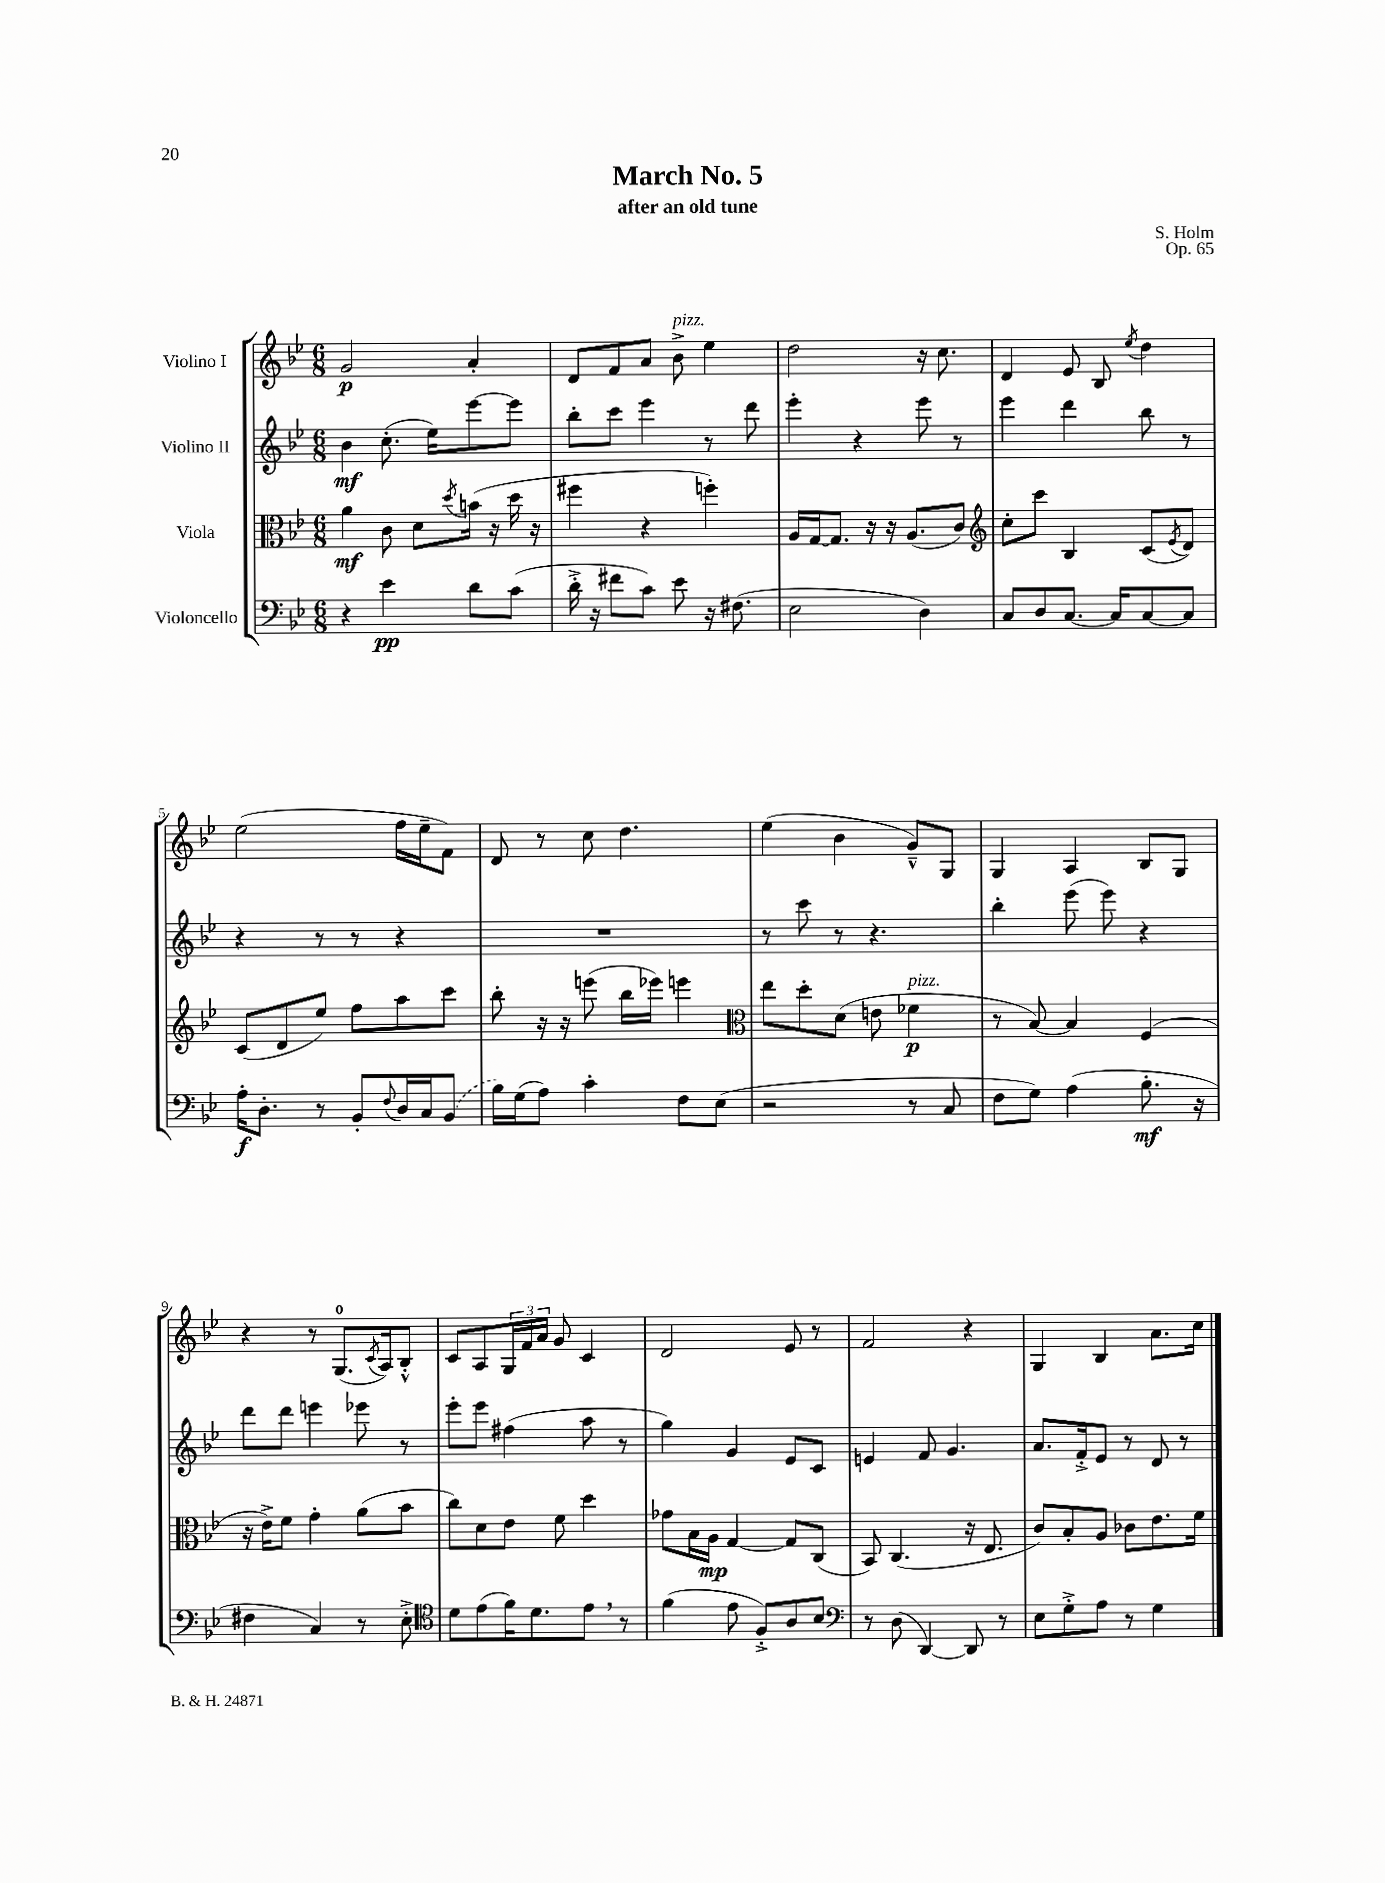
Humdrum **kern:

**kern	**kern	**kern	**kern
*staff4	*staff3	*staff2	*staff1
*clefF4	*clefC3	*clefG2	*clefG2
*k[b-e-]	*k[b-e-]	*k[b-e-]	*k[b-e-]
*M6/8	*M6/8	*M6/8	*M6/8
4r	4a	4b-	2g
4e-	8c	(8.cc'	.
.	8d	.	.
.	.	16ee-)	.
.	8qdd	.	.
8d	(16b	[8eee-	4a'
.	16r	.	.
(8c	16dd	8eee-]	.
.	16r	.	.
=	=	=	=
16d'^	4ff#	8bb-'	8d
16r	.	.	.
8f#	.	8ccc	8f
8c)	4r	4eee-	8a
8e-	.	.	8b-^
16r	4ff')	8r	4ee-
(8.F#	.	.	.
.	.	8ddd	.
=	=	=	=
2E-	16A	4eee-'	2dd
.	[16G	.	.
.	8.G]	.	.
.	.	4r	.
.	16r	.	.
.	16r	.	.
.	(8.A	.	.
4D)	.	8eee-	16r
.	.	.	8.cc
.	8c)	8r	.
=	=	=	=
*	*clefG2	*	*
8C	8cc'	4eee-	4d
8D	8ccc	.	.
[8.C	4B-	4ddd	8e-
.	.	.	8B-
16C]	.	.	.
.	.	.	8qee-
[8C	(8c	8bb-	4dd
.	8qe-	.	.
8C]	8d)	8r	.
=	=	=	=
16A'	(8c	4r	(2ee-
8.D'	.	.	.
.	8d	.	.
8r	8ee-)	8r	.
8BB-'	8ff	8r	.
8qqF	.	.	.
16D	8aa	4r	16ff
16C	.	.	16ee-~
(8BB-	8ccc	.	8f)
=	=	=	=
16B-)	8bb-'	2.r	8d
(16G	.	.	.
8A)	16r	.	8r
.	16r	.	.
4c'	(8eee	.	8cc
.	16bb-	.	4.dd
.	16eee-)	.	.
8F	4eee	.	.
(8E-	.	.	.
=	=	=	=
*	*clefC3	*	*
2r	8ee-	8r	(4ee-
.	8dd'	8ccc	.
.	(8d	8r	4b-
.	8e	4.r	.
8r	4f-	.	8g~^^)
8C	.	.	8G
=	=	=	=
8F	8r	4bb-'	4G
8G)	[8B-)	.	.
(4A	4B-]	(8eee-	4A
.	.	8eee-)	.
8.B-'	(4F	4r	8B-
.	.	.	8G
16r	.	.	.
=	=	=	=
4F#	16r	8ddd	4r
.	16e-^)	.	.
.	8f	8ddd	.
4C)	4g'	4eee	8r
.	.	.	(8.G
8r	(8a	8eee-	.
.	.	.	8qc
.	.	.	16A)
8E-'^	8b-	8r	8B-'^^
=	=	=	=
*clefC4	*	*	*
8d	8cc)	8eee-'	8c
(8e-	8d	8eee-	8A
16f)	8e-	(4ff#	24G
.	.	.	24f
8.d	.	.	.
.	.	.	24a
.	8f	.	8g
8e-	4dd	8aa	4c
8r	.	8r	.
=	=	=	=
(4f	8g-	4gg)	2d
.	16B-	.	.
.	16A	.	.
8e-	[4G	4g	.
8F'^)	.	.	.
8A	8G]	8e-	8e-
8B-	(8C	8c	8r
=	=	=	=
*clefF4	*	*	*
8r	8BB-)	4e	2f
(8D	(4.C	.	.
[4DD)	.	8f	.
.	.	4.g	.
8DD]	16r	.	4r
.	8.E-	.	.
8r	.	.	.
=	=	=	=
8E-	8c)	8.a	4G
8G'^	8B-'	.	.
.	.	16f'^	.
8A	8A	8e-	4B-
8r	8c-	8r	.
4G	8.e-	8d	8.a
.	.	8r	.
.	16f	.	16cc
==	==	==	==
*-	*-	*-	*-
